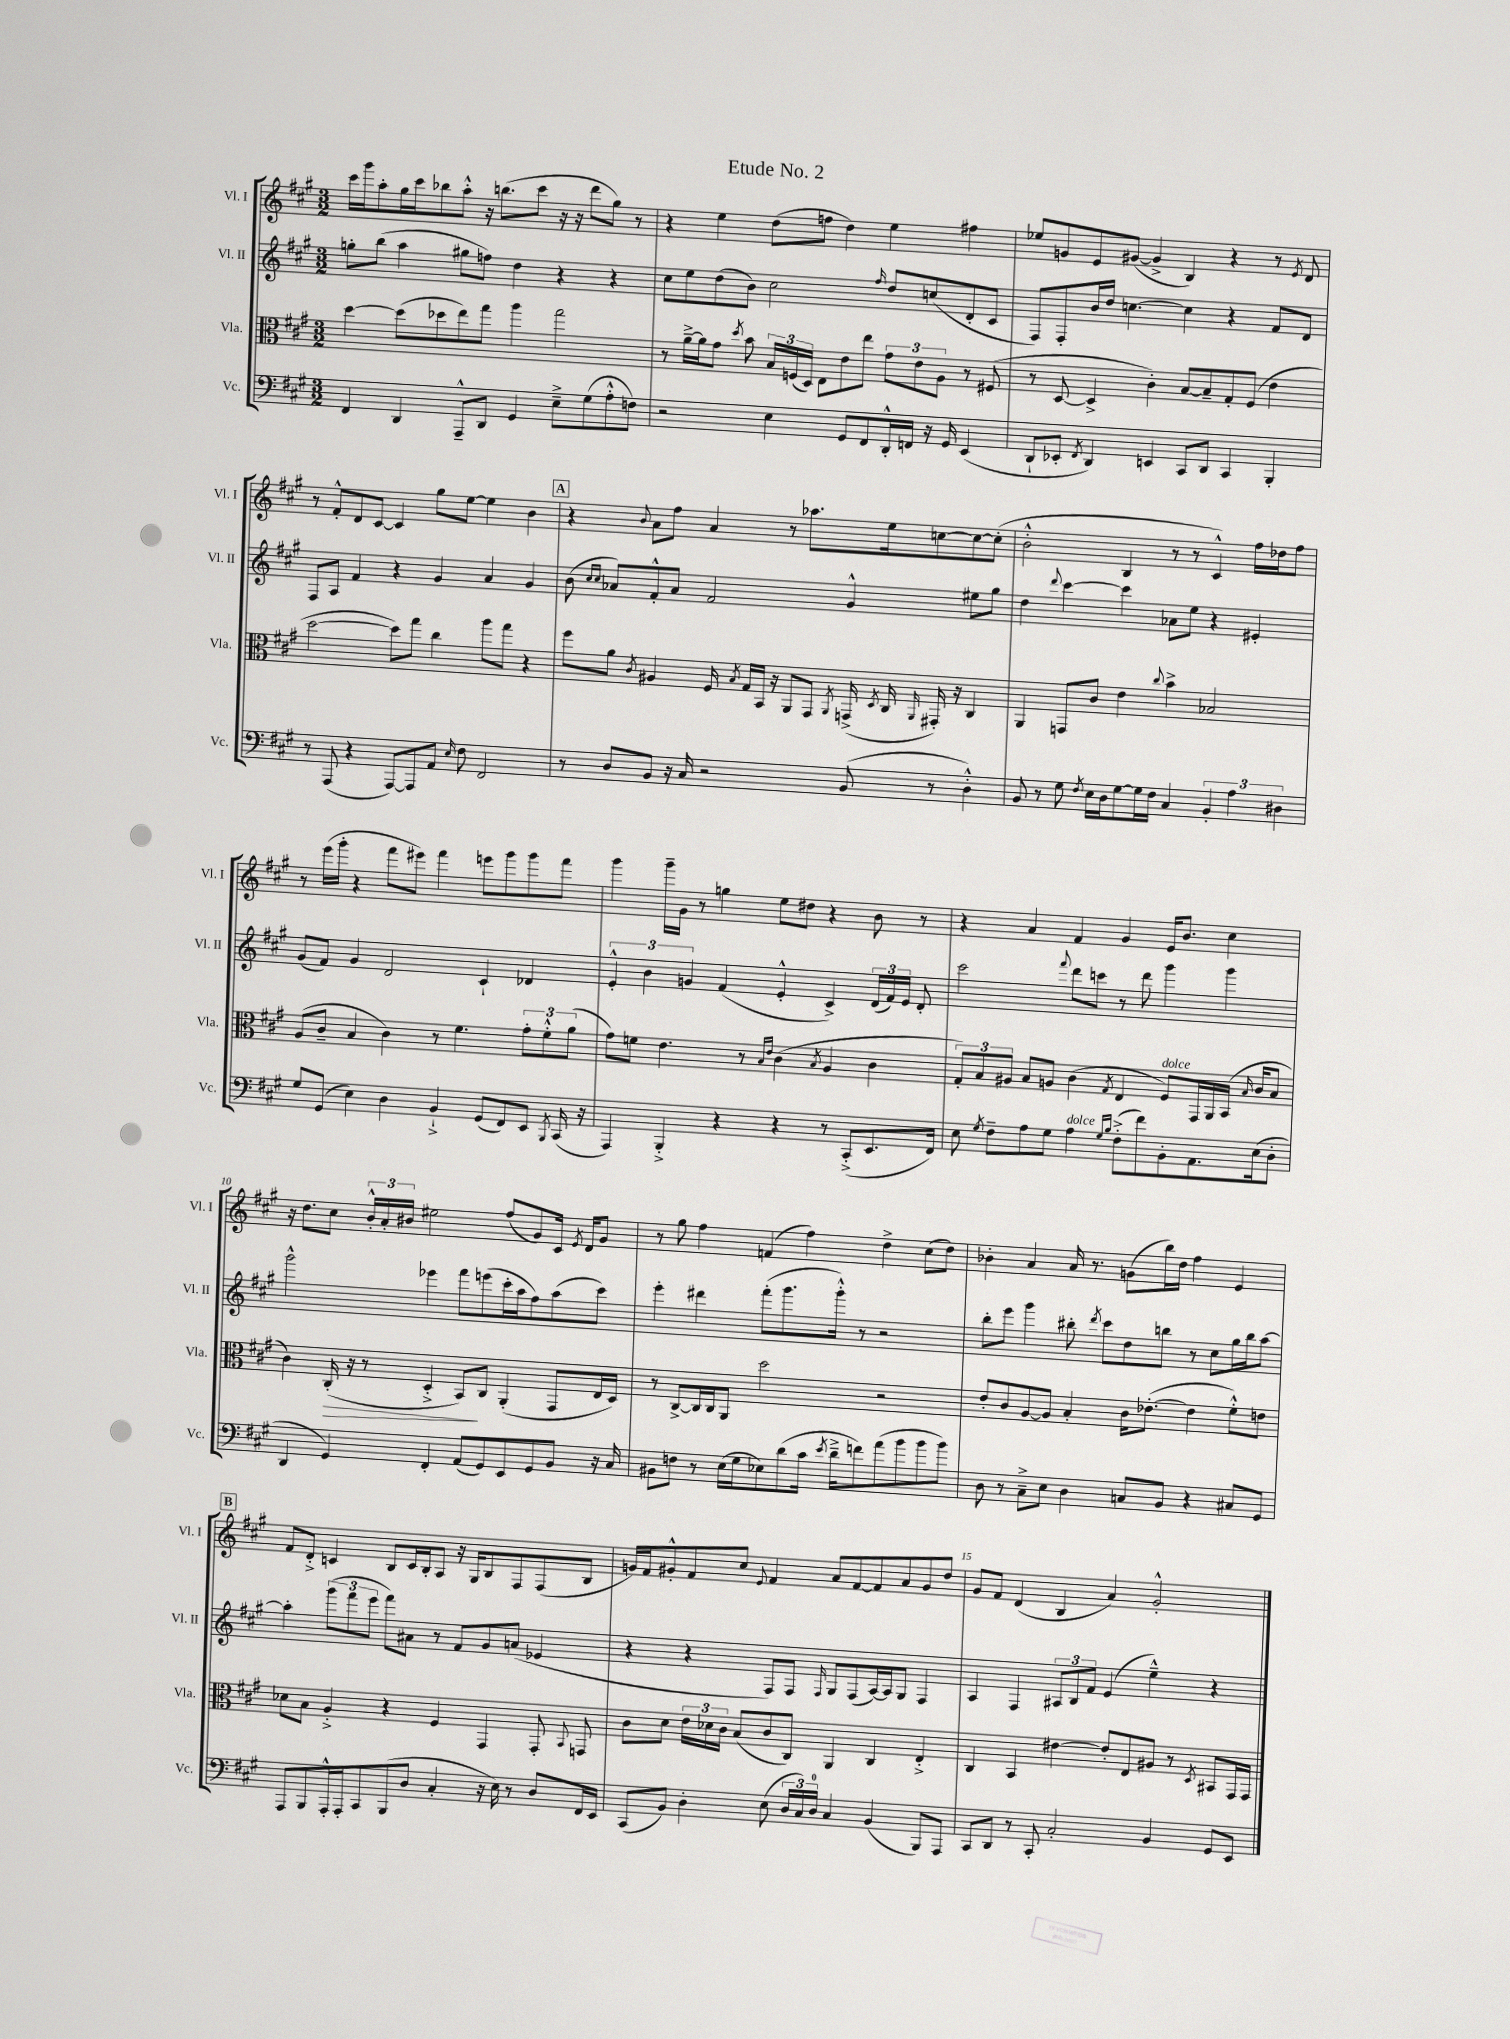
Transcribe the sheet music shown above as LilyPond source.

\header { title = "Etude No. 2" }
<<
\new StaffGroup <<
\new Staff = "s0" \with { instrumentName = "Vl. I" shortInstrumentName = "Vl. I" } {
    \clef treble \key a \major \numericTimeSignature \time 3/2
    \autoBeamOff cis'''16[ gis'''16 a''8-. gis''16 cis'''16 bes''8 a''8]-.-^ r16 b''8.[( cis'''8] r16 r16 d'''8[ gis''8]) r8 |
    r4 e''4 d''8[( f''8] d''4) e''4 fis''4 |
    ees''8[ g'8 e'8 gis'8]~( gis'4-> b4) r4 r8 \acciaccatura { e'8 } d'8 |
    r8 fis'8[-.-^ d'8 cis'8]~ cis'4 gis''8[ e''8]~ e''4 b'4 |
    \mark \markup { \box "A" } r4 \appoggiatura { b'8 } a'8[ fis''8] a'4 r8 aes''8.[ e''16 c''8~ c''8~ c''8]-.( |
    b'2-.-^ b4 r8 r8 cis'4-^) fis''16[ des''16 fis''8] |
    r8 e'''16[( gis'''16]-. r4 fis'''8[ eis'''8]) fis'''4 e'''8[ gis'''8 gis'''8 fis'''8] |
    gis'''4 gis'''16[-- gis'16] r8 g''4 e''8[ dis''8] r4 b'8 r8 |
    r4 a'4 fis'4 gis'4 e'16[ b'8.] cis''4 |
    r16 d''8.[ cis''8] \tuplet 3/2 { b'16[-.-^ a'16-. bis'16] } eis''2 fis''8[( gis'8) cis'16] \acciaccatura { e'8 } d'16[ gis'8] |
    r8 gis''8 fis''4 f'4( fis''4) d''4-> cis''8[( d''8]) |
    bes'4-. a'4 a'16 r8. g'8[( b''16) d''16] fis''4 e'4 |
    \mark \markup { \box "B" } fis'8[ d'8]-.-> c'4 b8[ c'16 b16-. a8] r16 gis16[ b8 fis8 fis8( b8] |
    g'16[) fis'16 gis'8-.-^ fis'8 cis''8] \appoggiatura { e'8 } fis'4 a'8[ fis'8~ fis'8 a'8 gis'8 d''8] |
    gis'8[ fis'8] d'4( b4 a'4) gis'2-.-^ \bar "|." |
}
\new Staff = "s1" \with { instrumentName = "Vl. II" shortInstrumentName = "Vl. II" } {
    \clef treble \key a \major \numericTimeSignature \time 3/2
    \autoBeamOff g''8[-. b''8]( a''4 gis''8[ f''8]) d''4 r4 r4 |
    cis''8[ e''8 d''8( b'8]) cis''2 \grace { fis''16 } d''8[ c''8( d'8-. cis'8] |
    fis8[) fis8-. b'16 d''16] c''4.~ c''4 r4 fis'8[ d'8] |
    fis8[ a8] fis'4 r4 gis'4 a'4 gis'4 |
    \mark \markup { \box "A" } b'8( \grace { cis''16[ cis''16] } aes'8[) fis'8-.-^ aes'8] fis'2 gis'4-^ eis''8[ gis''8] |
    d''4 \appoggiatura { d'''8 } cis'''4~ cis'''4 aes'8[ e''8] r4 eis'4-. |
    gis'8[( fis'8]) gis'4 d'2 cis'4-! des'4 |
    \tuplet 3/2 { e'4-.-^ b'4 g'4 } fis'4( e'4-.-^ cis'4->) \tuplet 3/2 { d'16[( fis'16) e'16] } d'8-. |
    cis'''2 \appoggiatura { fis'''8 } d'''8[ c'''8] r8 d'''8 gis'''4 gis'''4 |
    gis'''2-^ ees'''4 fis'''8[ e'''8( cis'''16-. a''16 fis''8) a''8( cis'''8]) |
    e'''4-. dis'''4 fis'''8[-.( gis'''8. gis'''16]-.-^) r8 r2 |
    b''8[-. e'''8] gis'''4 bis''8-. \acciaccatura { d'''8 } cis'''8[ d''8 b''8] r8 cis''8[ gis''16 b''16 a''8]~ |
    \mark \markup { \box "B" } a''4-. \tuplet 3/2 { gis'''8[( fis'''8 e'''8] } fis'''8[) ais'8] r8 fis'8[ gis'8 a'8]( ees'4 |
    r4 r4 fis8[) fis8] \grace { fis16 } gis8[ fis8( a16~) a16 gis8] fis4 |
    a4 fis4 \tuplet 3/2 { ais8[ b8 fis'8] } e'4( e''4---^) r4 \bar "|." |
}
\new Staff = "s2" \with { instrumentName = "Vla." shortInstrumentName = "Vla." } {
    \clef alto \key a \major \numericTimeSignature \time 3/2
    \autoBeamOff d''4~ d''8[( des''8 e''8) gis''8] a''4 gis''2 |
    r8 a'16[~---> a'16 gis'8] \acciaccatura { d''8 } b'8 \tuplet 3/2 { b16[ f16( d16]) } e8[ e'8 e''8] \tuplet 3/2 { gis'8[ e'8 a8] } r8 fis8( |
    r8 d8~ d4-> cis'4-.) b8[~ b8-- gis8-. fis8]( e'4 |
    d''2~ d''8[) gis''8] cis''4 a''8[ gis''8] r4 |
    \mark \markup { \box "A" } fis''8[ a'8] \acciaccatura { cis'8 } ais4 fis16 \acciaccatura { b8 } gis16[ b,16] r16 a,8[ gis,8] \acciaccatura { a,8 } g,16->( \acciaccatura { d8 } cis16 \grace { a,16 } gis,16-.) r16 cis4 |
    a,4 g,8[ cis'8] e'4 \appoggiatura { cis''8 } b'4-> bes2 |
    a8[( cis'8]-- b4 cis'4) r8 fis'4. \tuplet 3/2 { gis'8[-. fis'8-.-^ a'8]( } |
    gis'8[) f'8] e'4. r8 \grace { b16[ e'16] } cis'4( \acciaccatura { b8 } a4 cis'4 |
    \tuplet 3/2 { gis8[-.) b8 ais8] } b8[ a8] cis'4( \acciaccatura { gis8 } e4 fis8[^\markup { \italic "dolce" }) gis,16 a,16 b,16]( \grace { b16 } cis'16[ b8] |
    cis'4) cis16-.\>( r16 r8 d4-.-> b,8[\!) cis8] a,4-.( gis,8[ e16 d16]) |
    r8 cis8[~-> cis16 cis16 a,8] d''2 r2 |
    e'8[-. cis'8 a8~ a8] b4-. cis'16[ ees'8.]~-.( ees'4 fis'8[-.-^) e'8] |
    \mark \markup { \box "B" } des'8[ b8] a4-.-> r4 fis4 gis,4 gis,8-. \appoggiatura { b,8 } g,8 |
    cis'8[ d'8] \tuplet 3/2 { e'16[ des'16 cis'16] } b8[( cis'8 cis8]) a,4 cis4 e4-.-> |
    cis4 b,4 eis'4~ eis'8[-. e8 ais8] r8 \acciaccatura { d8 } bis,8[ gis,16 gis,16] \bar "|." |
}
\new Staff = "s3" \with { instrumentName = "Vc." shortInstrumentName = "Vc." } {
    \clef bass \key a \major \numericTimeSignature \time 3/2
    \autoBeamOff fis,4 d,4 a,,8[---^ d,8] gis,4 e8[---> gis8( a8-.-^ f8]) |
    r2 e4 gis,8[ fis,8 d,16-.-^ f,16] r16 gis,16 e,4( |
    d,8[-! ees,8]-. \acciaccatura { fis,8 } d,4) e,4 cis,8[ d,8] cis,4 b,,4-. |
    r8 a,,8( r4 a,,8[~) a,,8 a,8] \grace { e16 } fis8 fis,2 |
    \mark \markup { \box "A" } r8 d8[ b,8] r16 cis16 r2 b,8( r8 d4-.-^) |
    b,8 r8 gis8 \acciaccatura { fis8 } e16[ d16 gis8~ gis16 fis16] cis4 \tuplet 3/2 { b,4-. a4 dis4 } |
    gis8[ gis,8]( e4) d4 b,4-!-> gis,8[( fis,8) e,8] \acciaccatura { b,,8 } cis,16( r16 |
    a,,4) b,,4-.-> r4 r4 r8 cis,8[-.->( e,8. fis,16]) |
    e8 \acciaccatura { gis8 } fis8[-- a8 gis8] a4^\markup { \italic "dolce" } \grace { gis16[ b16] } fis8[-.->( fis'8) b,8-. a,8. e16( d8]-. |
    d,4 gis,4) fis,4-. a,8[( gis,8) e,8 gis,8 b,8] r16 cis16 |
    bis,8[ f8] r8 e16[( gis16 ees8) d'8( cis'16] \acciaccatura { e'8 } d'16[---> f'8) a'8( b'8 b'8 b'8]) |
    d8 r8 cis8[---> e8] d4 c8[ b,8] r4 cis8[ gis,8] |
    \mark \markup { \box "B" } a,,8[ b,,8 a,,16-.-^ a,,16-. cis,8 b,,8( d8] cis4-. r16 e16) r8 d8[ fis,16 e,16] |
    cis,8[( b,8]) d4-. e8( \tuplet 3/2 { d16[ cis16) d16]-0 } cis4 b,4( b,,8[) a,,8] |
    cis,8[ d,8] r8 cis,8-. cis2-. b,4 gis,8[ e,8] \bar "|." |
}
>>
>>
\layout { \context { \Score \override BarNumber.break-visibility = ##(#f #t #t) barNumberVisibility = #(every-nth-bar-number-visible 5) } }
